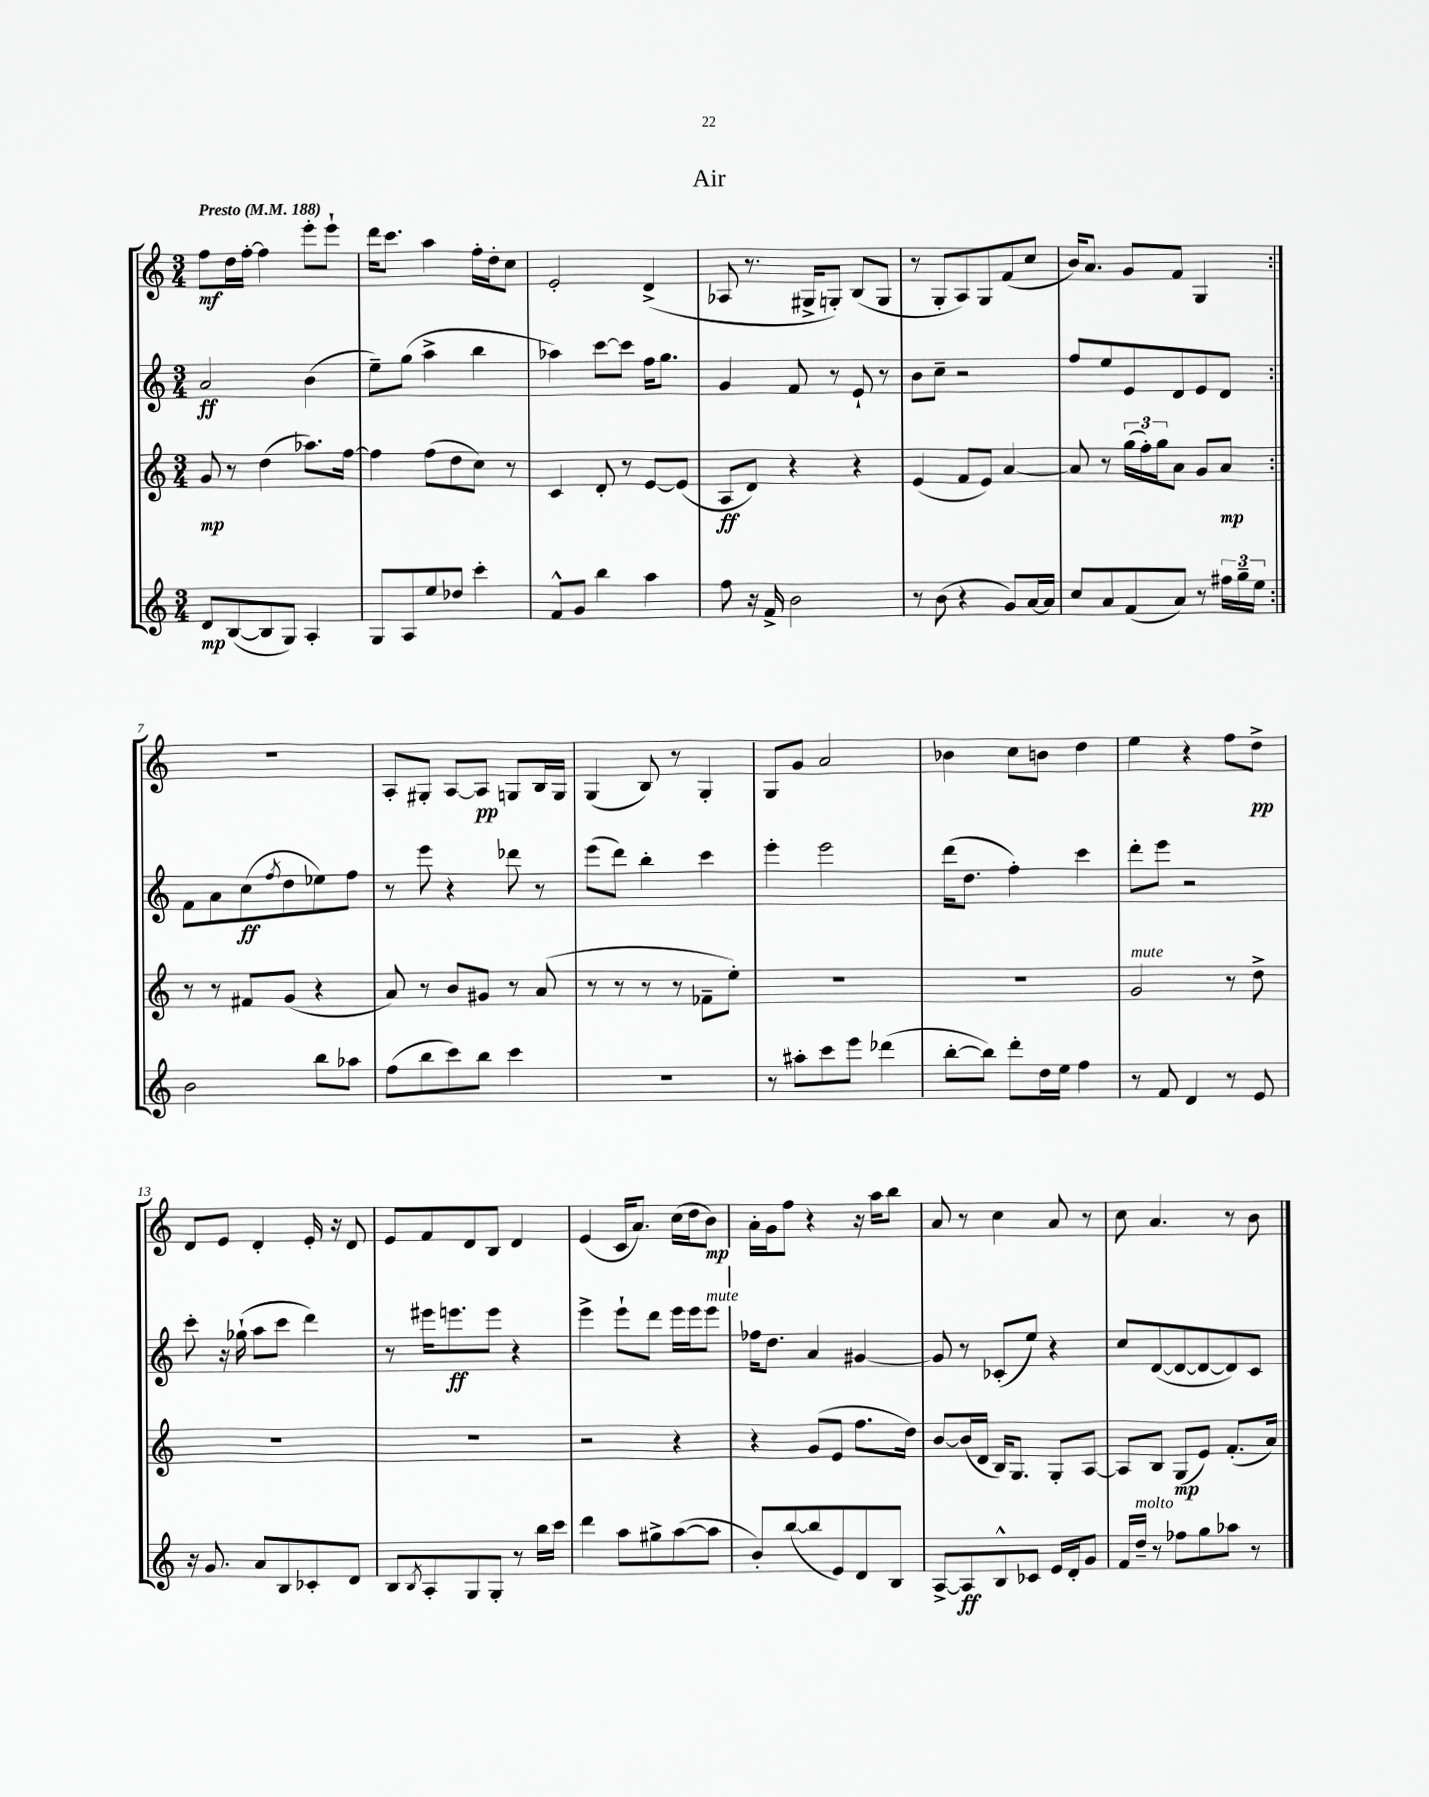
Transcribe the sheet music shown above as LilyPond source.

\header { title = "Air" }
<<
\new StaffGroup <<
\new Staff = "s0" {
    \clef treble \key c \major \numericTimeSignature \time 3/4 \tempo "Presto" 4 = 188
    \repeat volta 2 { f''8\mf d''16 f''16~-. f''4 e'''8-. e'''8-! |
    d'''16 c'''8. a''4 f''16-. d''16-. c''8 |
    e'2-. d'4->( |
    aes8 r8. gis16-> g8-.) b8( g8 |
    r8 g8-. a8) g8 f'8( c''8 |
    b'16) a'8. g'8 f'8 g4 | }
    R2. |
    a8-. gis8-. a8~ a8\pp g8 b16 g16 |
    g4( b8) r8 g4-. |
    g8 g'8 a'2 |
    bes'4 c''8 b'8 d''4 |
    e''4 r4 f''8 d''8->\pp |
    d'8 e'8 d'4-. e'16-. r16 d'8 |
    e'8 f'8 d'8 b8 d'4 |
    e'4( c'16 a'8.) c''16( d''16 b'8\mp) |
    a'16-. g'16 f''8 r4 r16 a''16 b''8 |
    a'8 r8 c''4 a'8 r8 |
    c''8 a'4. r8 b'8 \bar "|." |
}
\new Staff = "s1" {
    \clef treble \key c \major \numericTimeSignature \time 3/4
    \repeat volta 2 { a'2\ff b'4( |
    e''8--) g''8( a''4-> b''4 |
    aes''4) c'''8~ c'''8 f''16 g''8. |
    g'4 f'8 r8 e'8-! r8 |
    b'8 c''8-- r2 |
    f''8 e''8 e'8 d'8 e'8 d'8 | }
    f'8 a'8 c''8\ff( \acciaccatura { f''8 } d''8 ees''8) f''8 |
    r8 e'''8 r4 des'''8 r8 |
    e'''8( d'''8) b''4-. c'''4 |
    e'''4-. e'''2 |
    d'''16( d''8. f''4-.) c'''4 |
    d'''8-. e'''8 r2 |
    c'''8-. r16 ges''16-!( a''8 c'''8 d'''4) |
    r8 eis'''16 e'''8.\ff e'''8 r4 |
    e'''4-> e'''8-! d'''8 e'''16 e'''16 e'''8^\markup { \italic "mute" } |
    fes''16 d''8. a'4 gis'4~ |
    gis'8 r8 ces'8-.( e''8) r4 |
    c''8 d'8~( d'8~ d'8~ d'8) c'8 \bar "|." |
}
\new Staff = "s2" {
    \clef treble \key c \major \numericTimeSignature \time 3/4
    \repeat volta 2 { g'8\mp r8 d''4( aes''8.) f''16~ |
    f''4 f''8( d''8 c''8) r8 |
    c'4 d'8-. r8 e'8~ e'8( |
    a8\ff d'8) r4 r4 |
    e'4( f'8 e'8) a'4~ |
    a'8 r8 \tuplet 3/2 { g''16( f''16-.) g''16 } a'8 g'8 a'8\mp | }
    r8 r8 fis'8 g'8( r4 |
    a'8) r8 b'8 gis'8 r8 a'8( |
    r8 r8 r8 r8 fes'8-- e''8-.) |
    R2. |
    R2. |
    g'2^\markup { \italic "mute" } r8 d''8-> |
    R2. |
    R2. |
    r2 r4 |
    r4 g'8( e'8 f''8. d''16) |
    b'8~ b'16( d'16 b16) g8. g8-. a8~ |
    a8 b8 g8\mp( e'8) f'8.-.( a'16) \bar "|." |
}
\new Staff = "s3" {
    \clef treble \key c \major \numericTimeSignature \time 3/4
    \repeat volta 2 { d'8\mp b8~( b8 g8) a4-. |
    g8 a8 e''8 des''8 c'''4-. |
    f'8-^ g'8 b''4 a''4 |
    f''8 r16 f'16-> b'2 |
    r8 b'8( r4 g'8) a'16~ a'16 |
    c''8 a'8 f'8( a'8) r8 \tuplet 3/2 { fis''16 g''16-- e''16 } | }
    b'2 b''8 aes''8 |
    f''8( b''8 c'''8) b''8 c'''4 |
    R2. |
    r8 ais''8-. c'''8 e'''8 des'''4( |
    b''8~-. b''8) d'''8-. d''16 e''16 f''4 |
    r8 f'8 d'4 r8 e'8 |
    r16 g'8. a'8 b8 ces'8-. d'8 |
    b8 \acciaccatura { b8 } a8-. g8 g8-. r8 b''16 c'''16 |
    d'''4 a''8 gis''8-> a''8~( a''8 |
    b'8-.) b''8~( b''8 e'8) d'8 b8 |
    a8~-> a8\ff b8-^ ces'8 e'16 d'16-. g'8 |
    f'16 d''16--^\markup { \italic "molto" } r8 fes''8 g''8 aes''8 r8 \bar "|." |
}
>>
>>
